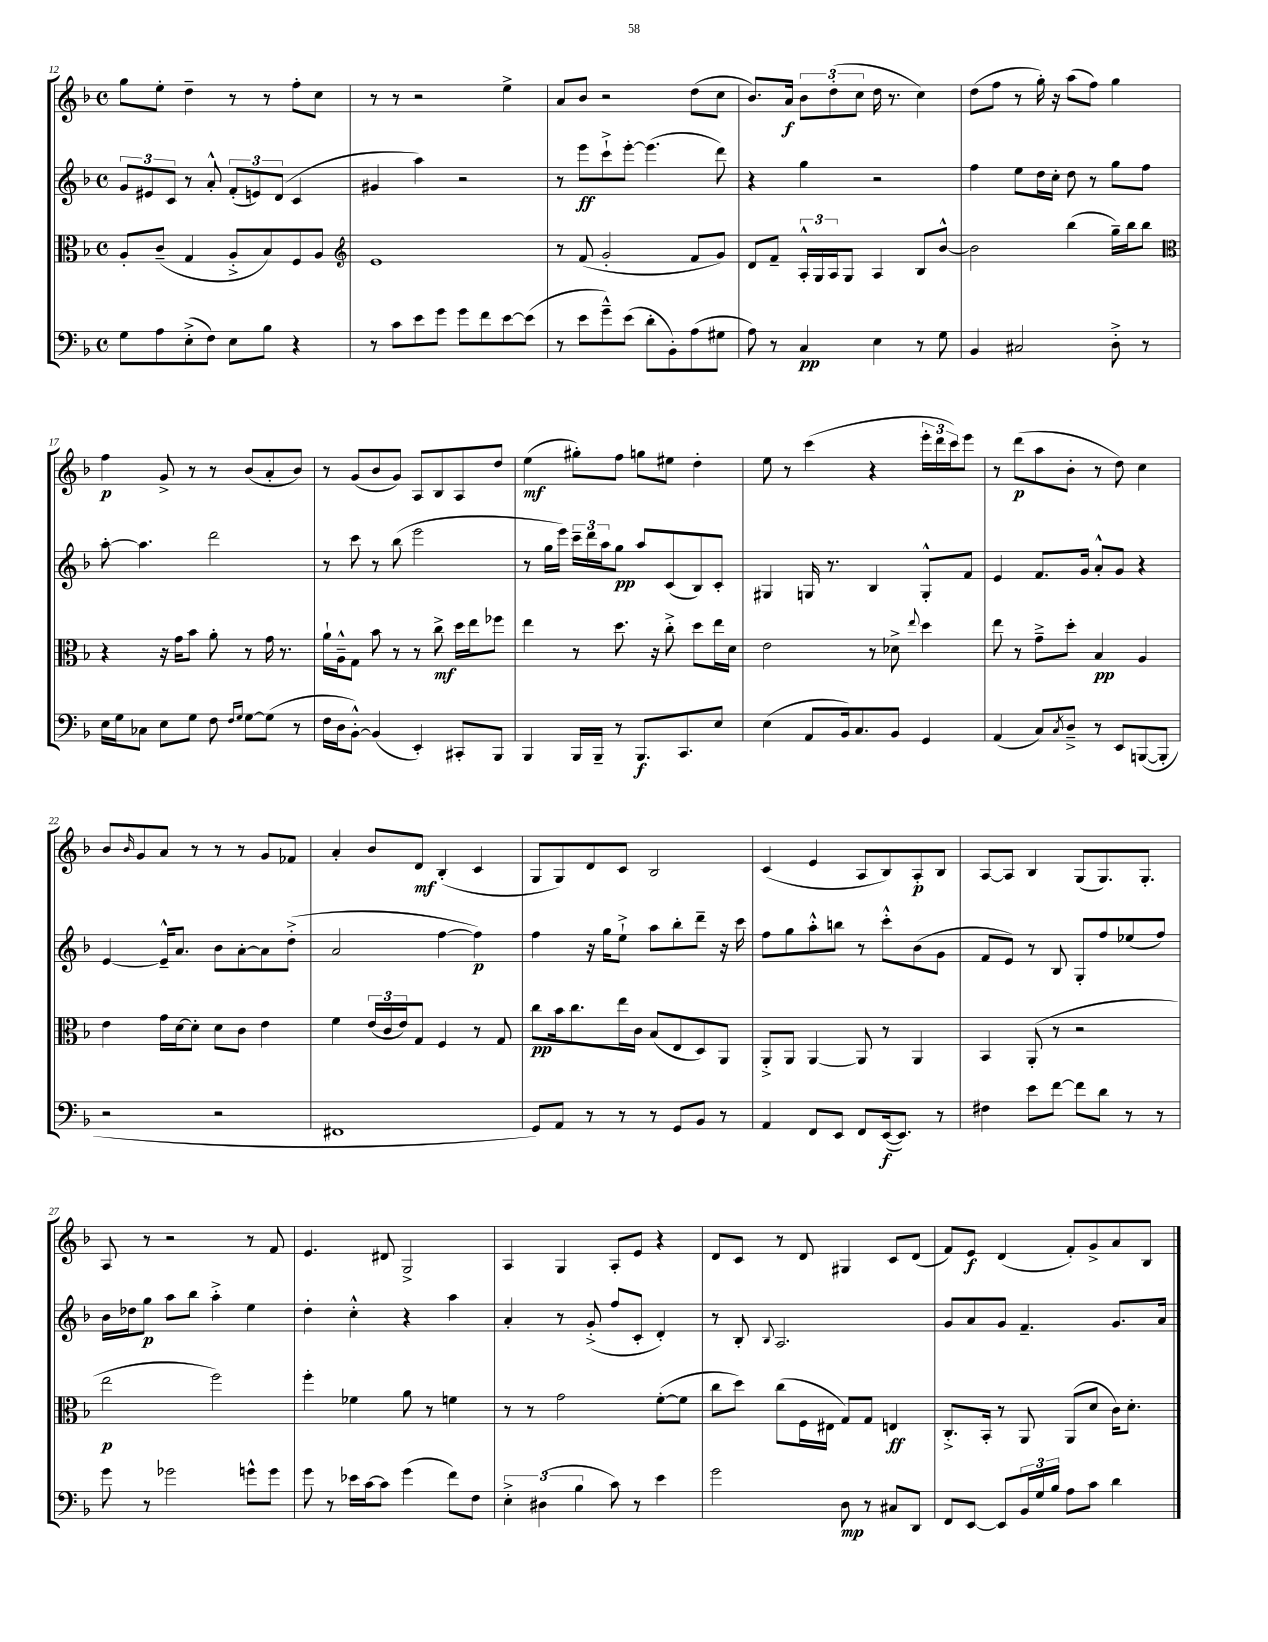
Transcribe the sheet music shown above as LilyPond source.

<<
\new StaffGroup <<
\new Staff = "s0" {
    \clef treble \key f \major \defaultTimeSignature \time 4/4
    g''8 e''8-. d''4-- r8 r8 f''8-. c''8 |
    r8 r8 r2 e''4-> |
    a'8 bes'8 r2 d''8( c''8 |
    bes'8.) a'16\f \tuplet 3/2 { bes'8 d''8-.( c''8 } d''16 r8. c''4) |
    d''8( f''8 r8 g''16-.) r16 a''8( f''8) g''4 |
    f''4\p g'8-> r8 r8 bes'8( a'8-. bes'8) |
    r8 g'8( bes'8 g'8) a8 bes8 a8 d''8 |
    e''4\mf( gis''8-.) f''8 g''8 eis''8 d''4-. |
    e''8 r8 c'''4( r4 \tuplet 3/2 { e'''16-. d'''16 c'''16) } e'''8 |
    r8 d'''8\p( a''8 bes'8-. r8 d''8) c''4 |
    bes'8 \grace { bes'16 } g'8 a'8 r8 r8 r8 g'8 fes'8 |
    a'4-. bes'8 d'8\mf bes4-.( c'4 |
    g8 g8) d'8 c'8 bes2 |
    c'4( e'4 a8 bes8) a8-.\p bes8 |
    a8~ a8 bes4 g8( g8.) g8.-. |
    a8 r8 r2 r8 f'8 |
    e'4. dis'8 g2-> |
    a4 g4 a8-. e'8 r4 |
    d'8 c'8 r8 d'8 gis4 c'8 d'8( |
    f'8) e'8\f d'4( f'8-.) g'8-> a'8 bes8 \bar "|." |
}
\new Staff = "s1" {
    \clef treble \key f \major \defaultTimeSignature \time 4/4
    \tuplet 3/2 { g'8 eis'8 c'8 } r8 a'8-.-^ \tuplet 3/2 { f'8-.( e'8) d'8( } c'4 |
    gis'4 a''4) r2 |
    r8 e'''8\ff c'''8-!-> e'''8~-. e'''4.( d'''8) |
    r4 g''4 r2 |
    f''4 e''8 d''16 c''16-. d''8 r8 g''8 f''8 |
    a''8~-. a''4. d'''2 |
    r8 c'''8 r8 bes''8( e'''2 |
    r8 g''16 e'''16) \tuplet 3/2 { c'''16-- d'''16 a''16 } g''8\pp a''8 c'8( bes8) c'8-. |
    gis4 g16 r8. bes4 g8-.-^ f'8 |
    e'4 f'8. g'16 a'8-.-^ g'8 r4 |
    e'4~ e'16---^ a'8. bes'8 a'8~-. a'8 d''8-.->( |
    a'2 f''4~ f''4\p) |
    f''4 r16 g''16 e''8-!-> a''8 bes''8-. d'''8-- r16 c'''16 |
    f''8 g''8 a''8-.-^ b''8 r8 c'''8-.-^ bes'8( g'8 |
    f'8 e'8) r8 bes8 g8-. f''8 ees''8( f''8) |
    bes'16 des''16 g''8\p a''8 bes''8 a''4-.-> e''4 |
    d''4-. c''4-.-^ r4 a''4 |
    a'4-. r8 g'8-.->( f''8 c'8-. d'4-.) |
    r8 bes8-. \appoggiatura { bes8 } a2. |
    g'8 a'8 g'8 f'4.-- g'8. a'16 \bar "|." |
}
\new Staff = "s2" {
    \clef alto \key f \major \defaultTimeSignature \time 4/4
    a8-. c'8--( g4 a8-.-> bes8) f8 a8 |
    \clef treble e'1 |
    r8 f'8( g'2-. f'8 g'8) |
    d'8 f'8-- \tuplet 3/2 { a16-.-^ g16 a16 } g8 a4 bes8 bes'8~-^ |
    bes'2 bes''4( g''16--) bes''16 bes''8 |
    \clef alto r4 r16 g'16 bes'8 a'8-. r8 g'16 r8. |
    a'16-! a16---^ g8 bes'8 r8 r8 c''8->\mf d''16 e''16 fes''8 |
    e''4 r8 d''8. r16 c''8-.-> d''8 e''16 d'16 |
    e'2 r8 des'8-> \appoggiatura { e''8 } d''4 |
    e''8 r8 g'8---> d''8-. bes4\pp a4 |
    e'4 g'16 d'16~ d'8-. d'8 c'8 e'4 |
    f'4 \tuplet 3/2 { e'16( c'16 e'16) } g8 f4 r8 g8 |
    c''8\pp bes'16 c''8. e''16 c'16 bes8( e8 d8) a,8 |
    a,8-.-> a,8 a,4~ a,8 r8 a,4 |
    bes,4 a,8-.( r8 r2 |
    e''2\p f''2) |
    f''4-. fes'4 a'8 r8 f'4 |
    r8 r8 g'2 f'8~-.( f'8 |
    c''8 d''8) c''8( f16 eis16 g8) g8 e4\ff |
    c8.-.-> bes,16-. r8 a,8 a,8( d'8 c'16) d'8.-. \bar "|." |
}
\new Staff = "s3" {
    \clef bass \key f \major \defaultTimeSignature \time 4/4
    g8 a8 e8-.->( f8) e8 bes8 r4 |
    r8 c'8 e'8 g'8 g'8 f'8 e'8~ e'8( |
    r8 e'8 g'8---^) e'8( d'8-. bes,8-.) a8( gis8 |
    a8) r8 c4\pp e4 r8 g8 |
    bes,4 cis2 d8-.-> r8 |
    e16 g16 ces8 e8 g8 f8 \grace { f16 g16 } g8~ g8( r8 |
    f16 d16 bes,8~-.-^) bes,4( e,4-.) cis,8-. bes,,8 |
    bes,,4 bes,,16 bes,,16-- r8 bes,,8.\f c,8. e8 |
    e4( a,8 bes,16) c8. bes,8 g,4 |
    a,4( c8) \acciaccatura { c8 } d8---> r8 e,8 b,,8~( b,,8-. |
    r2 r2 |
    fis,1 |
    g,8) a,8 r8 r8 r8 g,8 bes,8 r8 |
    a,4 f,8 e,8 f,8 e,16~\f( e,8.) r8 |
    fis4 e'8 f'8~ f'8 d'8 r8 r8 |
    g'8 r8 ges'2 g'8-^ g'8 |
    g'8 r8 ees'16 c'16~ c'8 g'4( f'8) f8 |
    \tuplet 3/2 { e4-.-> dis4( bes4 } c'8) r8 e'4 |
    g'2 d8\mp r8 cis8 d,8 |
    f,8 e,8~ e,8 \tuplet 3/2 { bes,16 g16 bes16 } a8 c'8 d'4 \bar "|." |
}
>>
>>
\layout { \context { \Score currentBarNumber = #12 } }
